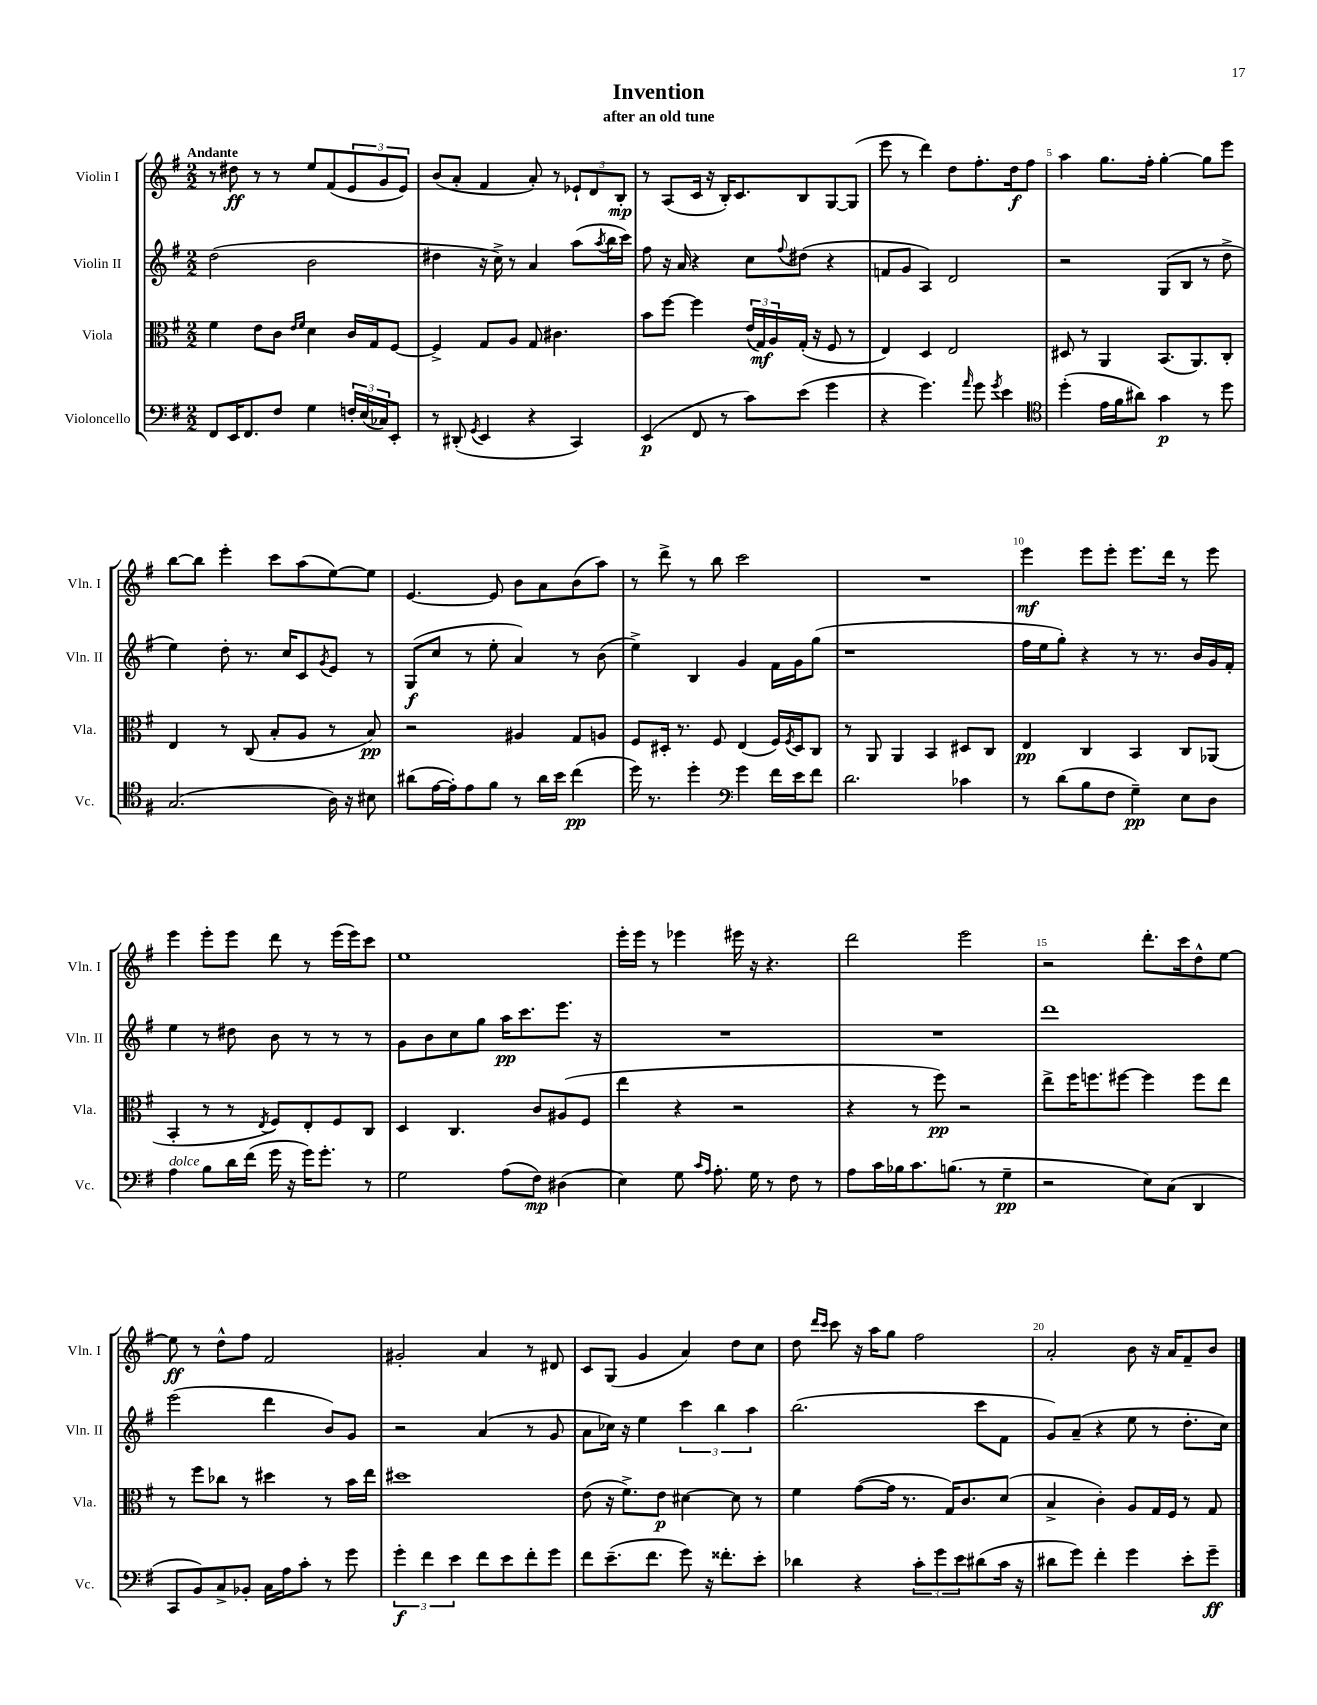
\header { title = "Invention" subtitle = "after an old tune" }
<<
\new StaffGroup <<
\new Staff = "s0" \with { instrumentName = "Violin I" shortInstrumentName = "Vln. I" } {
    \clef treble \key g \major \numericTimeSignature \time 2/2 \tempo "Andante"
    r8 dis''8\ff r8 r8 e''8 fis'8( \tuplet 3/2 { e'8 g'8 e'8) } |
    b'8( a'8-. fis'4 a'8-.) r8 \tuplet 3/2 { ees'8-! d'8 b8-.\mp } |
    r8 a8( c'16 r16 b16-.) c'8. b8 g8~ g8( |
    e'''8 r8 d'''4) d''8 fis''8.-. d''16\f fis''8 |
    a''4 g''8. fis''16-. g''4~-. g''8 e'''8 |
    b''8~ b''8 e'''4-. c'''8 a''8( e''8~) e''8 |
    e'4.~ e'8 b'8 a'8 b'8( a''8) |
    r8 d'''8-> r8 b''8 c'''2 |
    R1 |
    e'''4\mf e'''8 e'''8-. e'''8. d'''16 r8 e'''8 |
    e'''4 e'''8-. e'''8 d'''8 r8 e'''16( e'''16) c'''8 |
    e''1 |
    e'''16-. e'''16 r8 ees'''4 eis'''16 r16 r4. |
    d'''2 e'''2 |
    r2 d'''8.-. c'''16 d''8-^ e''8~ |
    e''8\ff r8 d''8-^ fis''8 fis'2 |
    gis'2-. a'4 r8 dis'8 |
    c'8 g8( g'4 a'4) d''8 c''8 |
    d''8 \grace { d'''16 c'''16 } c'''8 r16 a''16 g''8 fis''2 |
    a'2-. b'8 r16 a'16 fis'8-- b'8 \bar "|." |
}
\new Staff = "s1" \with { instrumentName = "Violin II" shortInstrumentName = "Vln. II" } {
    \clef treble \key g \major \numericTimeSignature \time 2/2
    d''2( b'2 |
    dis''4 r16 c''16->) r8 a'4 a''8( \acciaccatura { a''8 } b''16 c'''16) |
    fis''8 r16 a'16 r4 c''8 \appoggiatura { fis''8 } dis''8( r4 |
    f'8 g'8 a4) d'2 |
    r2 g8( b8 r8 d''8-> |
    e''4) d''8-. r8. c''16 c'8 \acciaccatura { g'8 } e'8 r8 |
    g8\f( c''8 r8 e''8-. a'4) r8 b'8( |
    e''4->) b4 g'4 fis'16 g'16 g''8( |
    r1 |
    fis''16 e''16 g''8-.) r4 r8 r8. b'16 g'16 fis'16-. |
    e''4 r8 dis''8 b'8 r8 r8 r8 |
    g'8 b'8 c''8 g''8 a''16\pp c'''8. e'''8. r16 |
    R1 |
    R1 |
    d'''1 |
    e'''2( d'''4 b'8) g'8 |
    r2 a'4( r8 g'8 |
    a'8 ces''16) r16 e''4 \tuplet 3/2 { c'''4 b''4 a''4 } |
    b''2.( c'''8 fis'8 |
    g'8) a'8--( r4 e''8 r8 d''8.-. c''16) \bar "|." |
}
\new Staff = "s2" \with { instrumentName = "Viola" shortInstrumentName = "Vla." } {
    \clef alto \key g \major \numericTimeSignature \time 2/2
    fis'4 e'8 c'8 \grace { e'16 fis'16 } d'4 c'16 g16 fis8~ |
    fis4-> g8 a8 g8 cis'4. |
    b'8 fis''8~ fis''4 \tuplet 3/2 { e'16( g16\mf) a16 } g16-.( r16 fis8 r8 |
    e4) d4 e2 |
    dis8 r8 a,4 b,8.( a,8.) c8-. |
    e4 r8 c8( b8-. a8 r8 b8\pp) |
    r2 ais4 g8 a8 |
    fis8 dis16-. r8. fis8 e4( fis16) \acciaccatura { fis8 } dis16 c8 |
    r8 a,8 a,4 b,4 dis8 c8 |
    e4\pp c4 b,4 c8 aes,8( |
    b,4-. r8 r8 \acciaccatura { e8 } fis8) e8-. fis8 c8 |
    d4 c4. c'8 ais8( fis8 |
    e''4 r4 r2 |
    r4 r8 fis''8\pp) r2 |
    e''8-> fis''16 f''8. fis''8~ fis''4 fis''8 e''8 |
    r8 fis''8 ces''8 r8 dis''4 r8 b'16 e''16 |
    dis''1 |
    e'8( r16 fis'8.->) e'8\p dis'4~ dis'8 r8 |
    fis'4 g'8~( g'16 r8. g16) c'8. d'8( |
    b4-> c'4-.) a8 g16 fis16 r8 g8 \bar "|." |
}
\new Staff = "s3" \with { instrumentName = "Violoncello" shortInstrumentName = "Vc." } {
    \clef bass \key g \major \numericTimeSignature \time 2/2
    fis,8 e,16 fis,8. fis8 g4 \tuplet 3/2 { f16-. e16( ces16) } e,8-. |
    r8 dis,8-.( \acciaccatura { g,8 } e,4 r4 c,4) |
    e,4\p( fis,8 r8 c'8) e'8( g'4 |
    r4 g'4.) \grace { a'16 } g'8 \acciaccatura { g'8 } e'4 |
    \clef tenor d''4-.( e'16 fis'16 ais'8) g'4\p r8 d''8 |
    g2.( a16) r16 bis8 |
    ais'8( e'16~ e'16-.) e'8 fis'8 r8 ais'16 b'16 c''4\pp( |
    d''16) r8. d''4-. \clef bass g'4 fis'16 e'16 fis'8 |
    d'2. ces'4 |
    r8 d'8( b8 fis8 g4--\pp) e8 d8 |
    a4^\markup { \italic "dolce" } b8 d'16 fis'16( g'16 r16 g'16) g'8.-. r8 |
    g2 a8( fis8\mp) dis4( |
    e4) g8 \grace { c'16 a16 } a8.-. g16 r8 fis8 r8 |
    a8 c'16 bes16 c'8. b8.( r8 g4--\pp |
    r2 e8) c8( d,4 |
    c,8 b,8) c8-> bes,8-. c16 a16 c'8-. r8 g'8 |
    \tuplet 3/2 { g'4-.\f fis'4 e'4 } fis'8 e'8 fis'8-. g'8 |
    fis'8 e'8.--( fis'8. g'8) r16 fisis'8.-. e'8-. |
    des'4 r4 \tuplet 3/2 { c'8-. g'8 e'8 } dis'8( c'16 r16 |
    dis'8 g'8) fis'4-. g'4 e'8-. g'8--\ff \bar "|." |
}
>>
>>
\layout { \context { \Score \override BarNumber.break-visibility = ##(#f #t #t) barNumberVisibility = #(every-nth-bar-number-visible 5) } }
